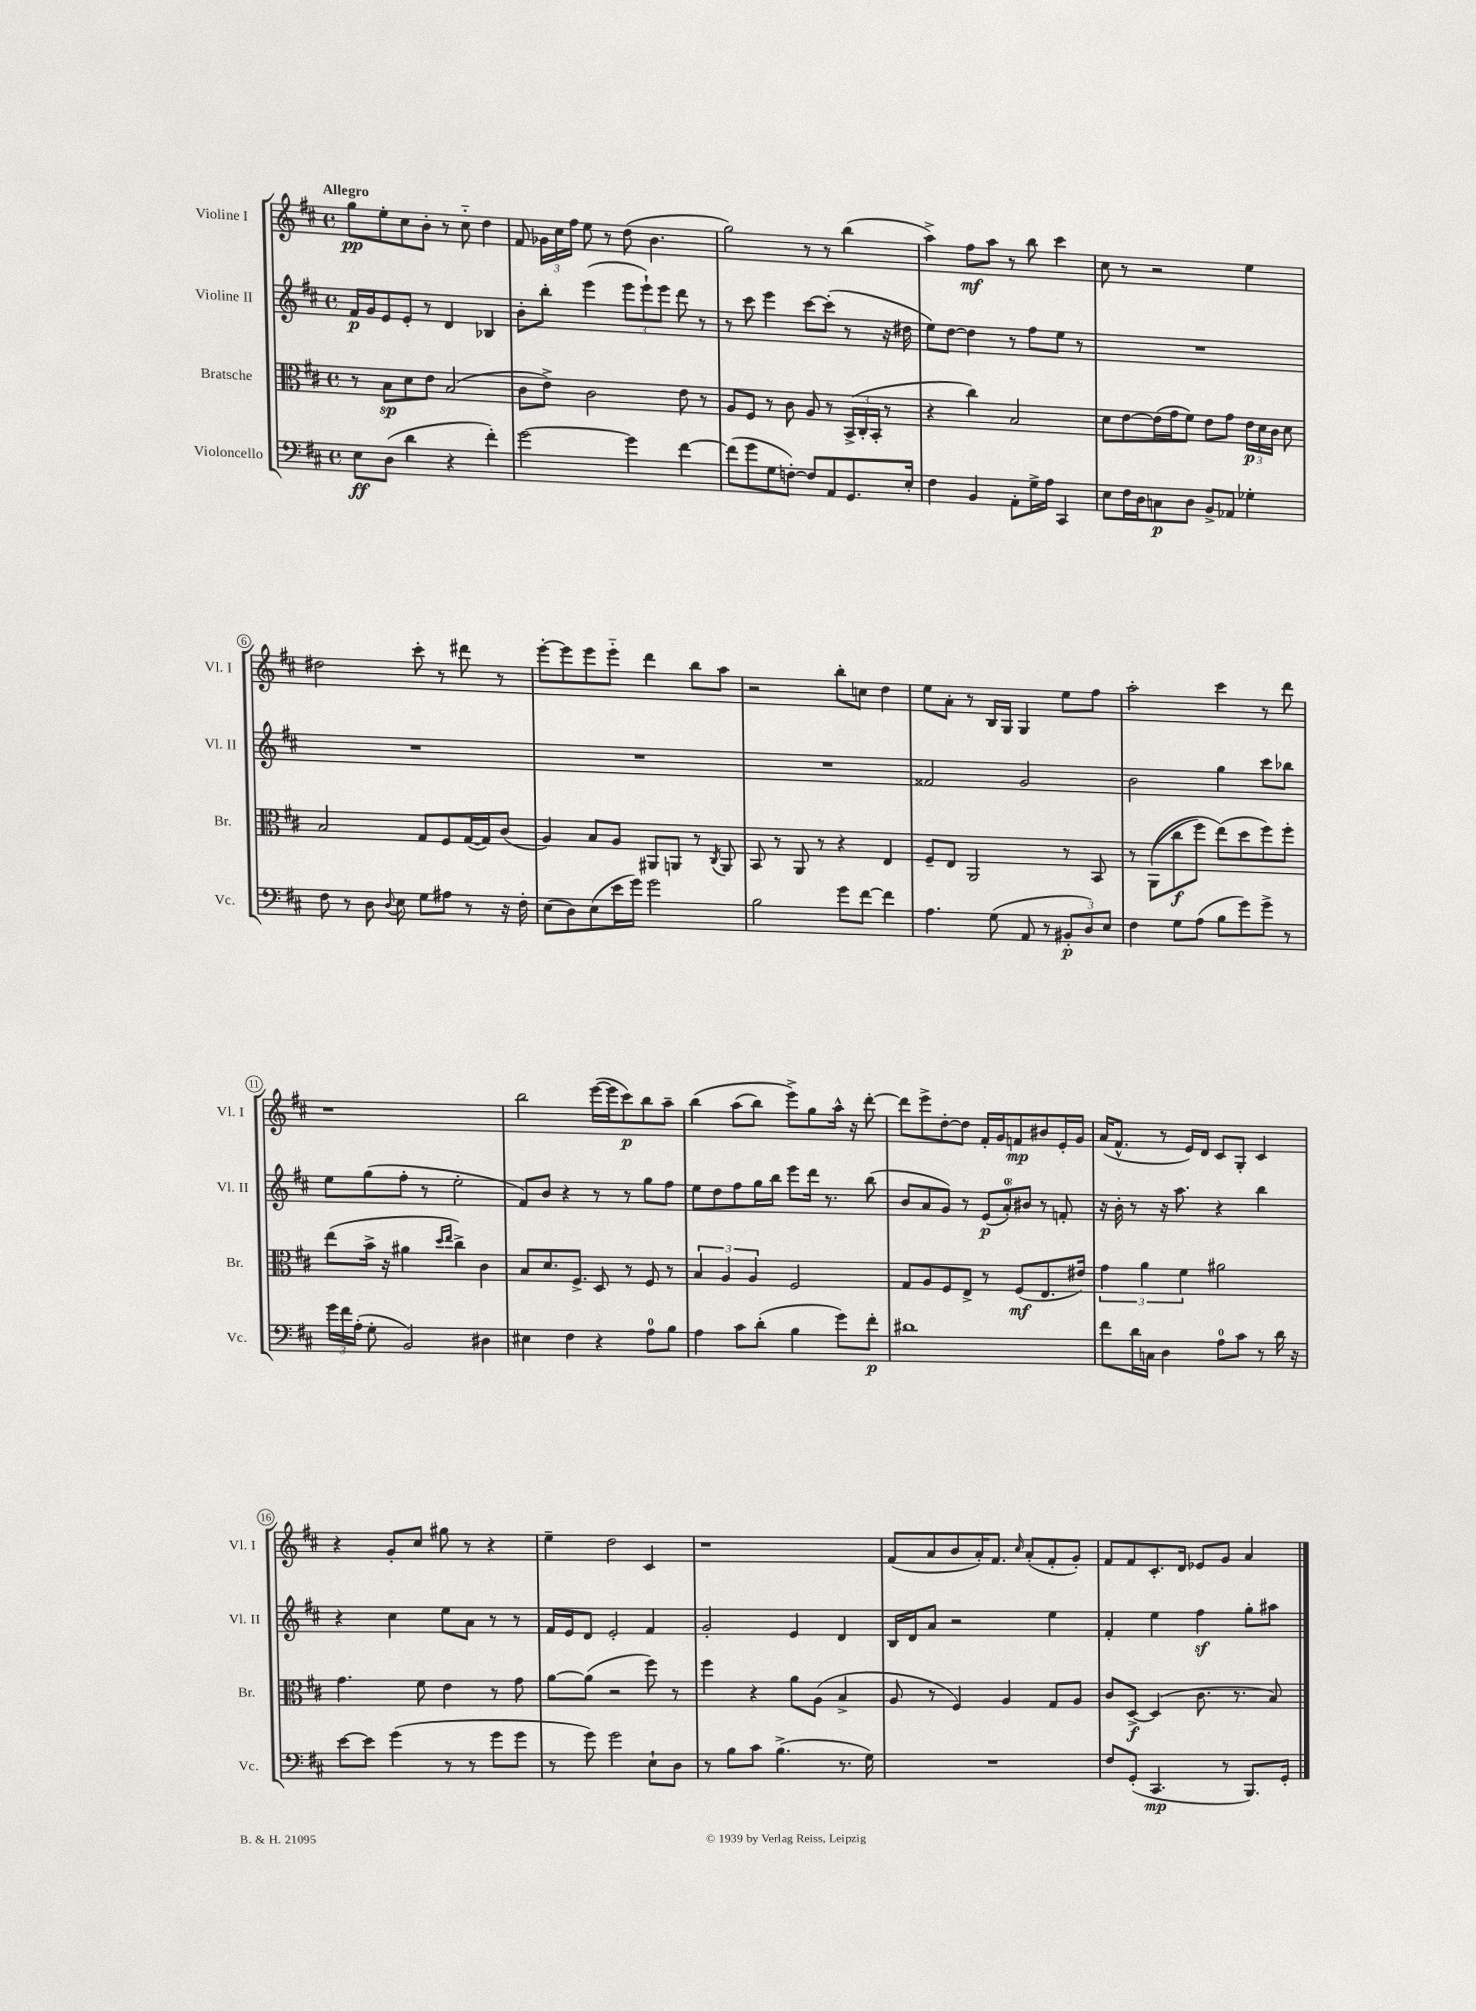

**kern	**dynam	**kern	**dynam	**kern	**dynam	**kern	**dynam
*part4	*part4	*part3	*part3	*part2	*part2	*part1	*part1
*staff4	*staff4	*staff3	*staff3	*staff2	*staff2	*staff1	*staff1
*I"Violoncello	*	*I"Bratsche	*	*I"Violine II	*	*I"Violine I	*
*I'Vc.	*	*I'Br.	*	*I'Vl. II	*	*I'Vl. I	*
*clefF4	*	*clefC3	*	*clefG2	*	*clefG2	*
*k[f#c#]	*	*k[f#c#]	*	*k[f#c#]	*	*k[f#c#]	*
*M4/4	*	*M4/4	*	*M4/4	*	*M4/4	*
*met(c)	*	*met(c)	*	*met(c)	*	*met(c)	*
=1	=1	=1	=1	=1	=1	=1	=1
!	!	!	!	!	!	!LO:TX:a:B:t=Allegro	!
8E\L	ff	8r	.	16f#/LL	p	8gg\L	pp
.	.	.	.	16g/J	.	.	.
(8D\J	.	8B\L	sp	8e/	.	8ee'\	.
4d\	.	8d\	.	8e'/J	.	8cc#\	.
.	.	8e\J	.	8r	.	8b'\J	.
4r	.	(2B/	.	4d/	.	8r	.
.	.	.	.	.	.	8cc#\	.
4f#'\)	.	.	.	4B-X/	.	4dd\	.
=2	=2	=2	=2	=2	=2	=2	=2
[2g\	.	8c#\L	.	8b'\L	.	8f#/	.
.	.	8e^\J)	.	8bb'\J	.	24g-X\LL	.
.	.	.	.	.	.	24cc#\	.
.	.	.	.	.	.	24ff#\JJ	.
.	.	2c#\	.	(4eee\	.	8ee\	.
.	.	.	.	.	.	8r	.
4g\]	.	.	.	12eee\L	.	(8dd\	.
.	.	.	.	12eee`\)	.	.	.
.	.	.	.	.	.	4.b\	.
.	.	.	.	12eee\J	.	.	.
[4f#\	.	8e\	.	8ddd\	.	.	.
.	.	8r	.	8r	.	.	.
=3	=3	=3	=3	=3	=3	=3	=3
(8f#\L]	.	8A/L	.	8r	.	2gg\)	.
8g\	.	8F#/J	.	8ccc#\	.	.	.
8G\	.	8r	.	4eee\	.	.	.
[8Fn'\J)	.	8c#\	.	.	.	.	.
8F/L]	.	8A/	.	[8ccc#\L	.	8r	.
8AA/	.	8r	.	(8ccc#'\J]	.	8r	.
8.GG/	.	(24BB^/LL	.	8r	.	(4bb\	.
.	.	24C#'/	.	.	.	.	.
.	.	24BB'/JJ	.	.	.	.	.
.	.	8r	.	16r	.	.	.
16E'/Jk	.	.	.	16dd#X\	.	.	.
=4	=4	=4	=4	=4	=4	=4	=4
4F#\	.	4r	.	8ee\L)	.	4aa^\)	.
.	.	.	.	[8dd\J	.	.	.
4BB/	.	4cc#\)	.	4dd\]	.	8ff#\L	mf
.	.	.	.	.	.	8aa\J	.
8AA'\L	.	2B/	.	8r	.	8r	.
16G^\L	.	.	.	8ff#\L	.	8bb\	.
16A\JJ	.	.	.	.	.	.	.
4CC#/	.	.	.	8ee\J	.	4ccc#\	.
.	.	.	.	8r	.	.	.
=5	=5	=5	=5	=5	=5	=5	=5
8E\L	.	8d\L	.	1r	.	8cc#\	.
16F#\L	.	[8e\	.	.	.	8r	.
16D\J	.	.	.	.	.	.	.
8Cn\	p	(16e\L]	.	.	.	2r	.
.	.	16g\J	.	.	.	.	.
8D\J	.	8f#\J)	.	.	.	.	.
8BB^/L	.	8e\L	.	.	.	.	.
8AA-X/J	.	8g\J	.	.	.	.	.
4G-X'\	.	24e\LL	p	.	.	4ee\	.
.	.	24d\	.	.	.	.	.
.	.	24c#\JJ	.	.	.	.	.
.	.	8d\	.	.	.	.	.
!!LO:LB:g=z
=6	=6	=6	=6	=6	=6	=6	=6
8F#\	.	2B/	.	1r	.	2dd#X\	.
8r	.	.	.	.	.	.	.
8D\	.	.	.	.	.	.	.
8qqD/	.	.	.	.	.	.	.
8E\	.	.	.	.	.	.	.
8G\L	.	8G/L	.	.	.	8ccc#'\	.
8A#X\J	.	8F#/	.	.	.	8r	.
8r	.	([16G/L	.	.	.	8ddd#X\	.
.	.	16G/J])	.	.	.	.	.
16r	.	(8c#/J	.	.	.	8r	.
16F#'\	.	.	.	.	.	.	.
=7	=7	=7	=7	=7	=7	=7	=7
(8E\L	.	4A/)	.	1r	.	[8eee'\L	.
8D\)	.	.	.	.	.	8eee\]	.
(8E\	.	8B/L	.	.	.	8eee\	.
16e\L	.	8A/J	.	.	.	8eee\J	.
16g\JJ)	.	.	.	.	.	.	.
2g\	.	8AA#X/L	.	.	.	4ddd\	.
.	.	8AAn/J	.	.	.	.	.
.	.	8r	.	.	.	8bb\L	.
.	.	8qC#/	.	.	.	.	.
.	.	8AA/	.	.	.	8aa\J	.
=8	=8	=8	=8	=8	=8	=8	=8
2B\	.	8BB/	.	1r	.	2r	.
.	.	8r	.	.	.	.	.
.	.	8AA/	.	.	.	.	.
.	.	8r	.	.	.	.	.
8g\L	.	4r	.	.	.	8bb'\L	.
[8f#\J	.	.	.	.	.	8ccn\J	.
4f#\]	.	4E/	.	.	.	4dd\	.
=9	=9	=9	=9	=9	=9	=9	=9
4.A\	.	8F#~/L	.	2f##X/	.	8ee\L	.
.	.	8E/J	.	.	.	8a'\J	.
.	.	2AA/	.	.	.	8r	.
(8G\	.	.	.	.	.	16B/LL	.
.	.	.	.	.	.	16G/JJ	.
8AA/	.	.	.	2g/	.	4G/	.
8r	.	.	.	.	.	.	.
12BB#X'/L	p	8r	.	.	.	8ee\L	.
12D/)	.	.	.	.	.	.	.
.	.	8BB/	.	.	.	8ff#\J	.
12E/J	.	.	.	.	.	.	.
=10	=10	=10	=10	=10	=10	=10	=10
4F#\	.	8r	.	2b\	.	2aa'\	.
.	.	((8AA\L	.	.	.	.	.
8G\L	.	8cc#\	f	.	.	.	.
(8A\J	.	8ff#\J)	.	.	.	.	.
8B\L	.	(8ee\L)	.	4gg\	.	4ccc#\	.
8g\)	.	8dd\	.	.	.	.	.
8g^\J	.	8ff#\)	.	8ccc#\L	.	8r	.
8r	.	8ff#'\J	.	8bb-X\J	.	8ddd\	.
!!LO:LB:g=z
=11	=11	=11	=11	=11	=11	=11	=11
24g\LL	.	(8ee\L	.	8ee\L	.	1r	.
24f#\	.	.	.	.	.	.	.
(24A'\JJ	.	.	.	.	.	.	.
8G'\	.	16b^\Jk	.	(8gg\	.	.	.
.	.	16r	.	.	.	.	.
2BB/)	.	4a#X\	.	8ff#'\J	.	.	.
.	.	.	.	8r	.	.	.
.	.	16qqdd/LL	.	.	.	.	.
.	.	16qqee/JJ	.	.	.	.	.
.	.	4cc#^\)	.	2ee'\	.	.	.
4D#X\	.	4c#\	.	.	.	.	.
=12	=12	=12	=12	=12	=12	=12	=12
4E#X\	.	8B/L	.	8f#/L)	.	2bb\	.
.	.	8.d/	.	8b/J	.	.	.
4F#\	.	.	.	4r	.	.	.
.	.	8.F#^/J	.	.	.	.	.
4r	.	8D/	.	8r	.	([16eee\LL	.
.	.	.	.	.	.	16eee\J]	.
.	.	8r	.	8r	.	8ccc#\)	p
8A\L	.	8F#/	.	8gg\L	.	8bb\	.
8B\J	.	8r	.	8ff#\J	.	8aa~\J	.
=13	=13	=13	=13	=13	=13	=13	=13
4A\	.	6B/	.	8ee\L	.	(4bb\	.
.	.	.	.	8dd\	.	.	.
.	.	6A/	.	.	.	.	.
8c#\L	.	.	.	8ff#\	.	(8aa\L	.
.	.	6A/	.	.	.	.	.
(8d'\J	.	.	.	16gg\L	.	8bb\J)	.
.	.	.	.	16bb\JJ	.	.	.
4B\	.	2F#/	.	8eee\L	.	8eee^\L)	.
.	.	.	.	16ddd\Jk	.	8gg\	.
.	.	.	.	8.r	.	.	.
8g\L)	.	.	.	.	.	16aa^^\Jk	.
.	.	.	.	.	.	16r	.
8f#'\J	p	.	.	(8bb\	.	[8ddd'\	.
=14	=14	=14	=14	=14	=14	=14	=14
1d#X	.	8G/L	.	8b/L	.	8ddd\L]	.
.	.	8A/	.	8a/	.	8eee^\	.
.	.	8F#/	.	8g/J)	.	[8dd'\	.
.	.	8E^/J	.	8r	.	8dd\J]	.
.	.	8r	.	(12e/L	p	16f#'/LL	.
.	.	.	.	.	.	16g/J	.
.	.	.	.	12a'/)	.	.	.
.	.	(8F#/L	mf	.	.	8fn/	mp
.	.	.	.	12b#X/J	.	.	.
.	.	8.E/	.	8r	.	8b#X/	.
.	.	.	.	8fn'/	.	16e'/L	.
.	.	16e#X/Jk)	.	.	.	16g/JJ	.
=15	=15	=15	=15	=15	=15	=15	=15
8f#\L	.	6g\	.	16r	.	(16a/KL	.
.	.	.	.	16b'\	.	8.f#^^/J	.
16d\L	.	.	.	8r	.	.	.
.	.	6a\	.	.	.	.	.
16Cn\JJ	.	.	.	.	.	.	.
4D\	.	.	.	16r	.	8r	.
.	.	.	.	8.aa\	.	.	.
.	.	6f#\	.	.	.	.	.
.	.	.	.	.	.	16e/LL)	.
.	.	.	.	.	.	16d/JJ	.
8A\L	.	2a#X\	.	4r	.	8c#/L	.
8c#\J	.	.	.	.	.	8G'/J	.
8r	.	.	.	4bb\	.	4c#/	.
16d\	.	.	.	.	.	.	.
16r	.	.	.	.	.	.	.
!!LO:LB:g=z
=16	=16	=16	=16	=16	=16	=16	=16
[8e\L	.	4.g\	.	4r	.	4r	.
8e\J]	.	.	.	.	.	.	.
(4g\	.	.	.	4cc#\	.	8g'/L	.
.	.	8f#\	.	.	.	8cc#/J	.
8r	.	4e\	.	8ee\L	.	8gg#X\	.
8r	.	.	.	8a\J	.	8r	.
8g\L	.	8r	.	8r	.	4r	.
8g\J	.	8g\	.	8r	.	.	.
=17	=17	=17	=17	=17	=17	=17	=17
8r	.	[8a\L	.	16f#/LL	.	4ee~\	.
.	.	.	.	16e/J	.	.	.
8g\)	.	(8a\J]	.	8d/J	.	.	.
2g\	.	2r	.	2e'/	.	2dd\	.
8E`\L	.	8ff#\)	.	4f#/	.	4c#/	.
8D\J	.	8r	.	.	.	.	.
=18	=18	=18	=18	=18	=18	=18	=18
8r	.	4ff#\	.	2g'/	.	1r	.
8B\L	.	.	.	.	.	.	.
8c#\J	.	4r	.	.	.	.	.
(4.B^\	.	.	.	.	.	.	.
.	.	8a\L	.	4e/	.	.	.
.	.	(8A\J	.	.	.	.	.
8.r	.	4B^/	.	4d/	.	.	.
16G\)	.	.	.	.	.	.	.
=19	=19	=19	=19	=19	=19	=19	=19
1r	.	8A/	.	16B/LL	.	(8f#/L	.
.	.	.	.	16d/J	.	.	.
.	.	8r	.	8a/J	.	8a/	.
.	.	4F#/)	.	2r	.	8b/	.
.	.	.	.	.	.	16a'/K)	.
.	.	.	.	.	.	8.f#/J	.
.	.	4A/	.	.	.	.	.
.	.	.	.	.	.	16qqcc#/	.
.	.	.	.	.	.	(8a'/L	.
.	.	8G/L	.	4ee\	.	8f#'/	.
.	.	8A/J	.	.	.	8g'/J)	.
=20	=20	=20	=20	=20	=20	=20	=20
8F#/L	.	8c#/L	.	4f#'/	.	8f#/L	.
(8GG'/J	.	[8D^/J	f	.	.	8f#/	.
4.CC#/	mp	(4D/]	.	4ee\	.	8.c#'/	.
.	.	.	.	.	.	16d/Jk	.
.	.	8.c#\	.	4ff#z\	.	8e-X/L	.
8r	.	.	.	.	.	8g/J	.
.	.	8.r	.	.	.	.	.
8.BBB/L)	.	.	.	8gg'\L	.	4a/	.
.	.	8B/)	.	8aa#X\J	.	.	.
16GG'/Jk	.	.	.	.	.	.	.
==	==	==	==	==	==	==	==
*-	*-	*-	*-	*-	*-	*-	*-
